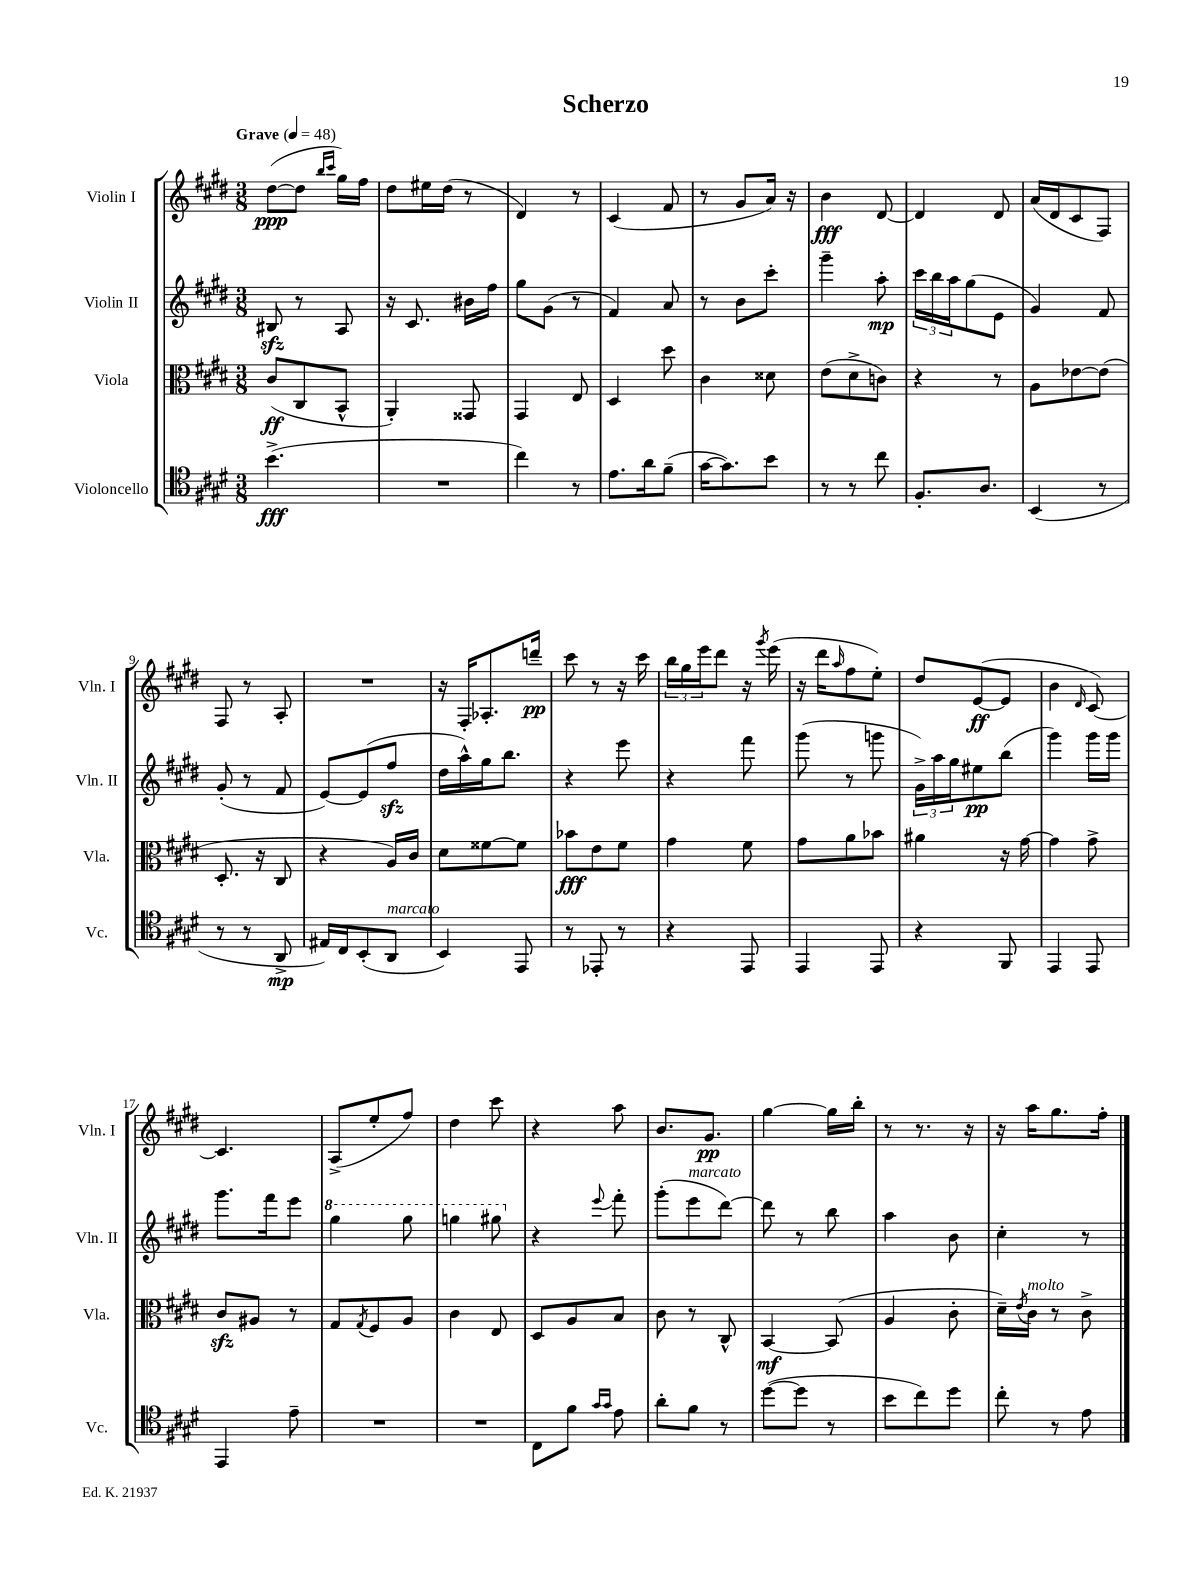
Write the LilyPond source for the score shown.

\header { title = "Scherzo" }
<<
\new StaffGroup <<
\new Staff = "s0" \with { instrumentName = "Violin I" shortInstrumentName = "Vln. I" } {
    \clef treble \key e \major \numericTimeSignature \time 3/8 \tempo "Grave" 4 = 48
    dis''8~\ppp( dis''8 \grace { b''16 cis'''16 } gis''16) fis''16 |
    dis''8 eis''16 dis''16( r8 |
    dis'4) r8 |
    cis'4( fis'8 |
    r8 gis'8 a'16) r16 |
    b'4\fff dis'8~ |
    dis'4 dis'8 |
    a'16( dis'16 cis'8 fis8) |
    fis8 r8 a8-. |
    R4. |
    r16 fis16-. aes8.-. d'''16--\pp |
    cis'''8 r8 r16 cis'''16 |
    \tuplet 3/2 { b''16 gis''16 e'''16 } dis'''8 r16 \acciaccatura { gis'''8 } e'''16( |
    r16 dis'''16 \grace { a''16 } fis''8 e''8-.) |
    dis''8 e'8~\ff( e'8 |
    b'4 \grace { dis'16 } cis'8~) |
    cis'4. |
    a8->( e''8-. fis''8) |
    dis''4 cis'''8 |
    r4 a''8 |
    b'8. gis'8.\pp |
    gis''4~ gis''16 b''16-. |
    r8 r8. r16 |
    r16 a''16 gis''8. fis''16-. \bar "|." |
}
\new Staff = "s1" \with { instrumentName = "Violin II" shortInstrumentName = "Vln. II" } {
    \clef treble \key e \major \numericTimeSignature \time 3/8
    bis8\sfz r8 a8 |
    r16 cis'8. bis'16 fis''16 |
    gis''8 gis'8( r8 |
    fis'4) a'8 |
    r8 b'8 cis'''8-. |
    gis'''4-- a''8-.\mp |
    \tuplet 3/2 { cis'''16 b''16 a''16 } gis''8( e'8 |
    gis'4) fis'8 |
    gis'8-.( r8 fis'8 |
    e'8~) e'8( fis''8\sfz |
    dis''16 a''16-^) gis''16 b''8. |
    r4 e'''8 |
    r4 fis'''8 |
    gis'''8( r8 g'''8 |
    \tuplet 3/2 { gis'16->) a''16 gis''16 } eis''8\pp b''8( |
    gis'''4) gis'''16 gis'''16 |
    gis'''8. fis'''16 e'''8 |
    \ottava #1 gis'''4 gis'''8 |
    g'''4 gis'''8 \ottava #0 |
    r4 \appoggiatura { e'''8 } fis'''8-. |
    gis'''8-.( e'''8^\markup { \italic "marcato" } dis'''8~) |
    dis'''8 r8 b''8 |
    a''4 b'8 |
    cis''4-. r8 \bar "|." |
}
\new Staff = "s2" \with { instrumentName = "Viola" shortInstrumentName = "Vla." } {
    \clef alto \key e \major \numericTimeSignature \time 3/8
    cis'8\ff( cis8 b,8-^ |
    a,4-.) gisis,8 |
    gis,4 e8 |
    dis4 dis''8 |
    cis'4 disis'8 |
    e'8( dis'8-> c'8) |
    r4 r8 |
    a8 ees'8~ ees'8( |
    dis8.-. r16 cis8 |
    r4 a16) cis'16 |
    dis'8 fisis'8~ fisis'8 |
    bes'8\fff e'8 fis'8 |
    gis'4 fis'8 |
    gis'8 a'8 bes'8 |
    ais'4 r16 gis'16~ |
    gis'4 gis'8-> |
    cis'8\sfz ais8 r8 |
    gis8 \acciaccatura { gis8 } fis8 a8 |
    cis'4 e8 |
    dis8 a8 b8 |
    cis'8 r8 cis8-^ |
    b,4~\mf b,8( |
    a4 cis'8-. |
    dis'16--) \acciaccatura { e'8 } cis'16^\markup { \italic "molto" } r8 cis'8-> \bar "|." |
}
\new Staff = "s3" \with { instrumentName = "Violoncello" shortInstrumentName = "Vc." } {
    \clef tenor \key e \major \numericTimeSignature \time 3/8
    b'4.->\fff( |
    R4. |
    cis''4) r8 |
    e'8. a'16 fis'8--( |
    gis'16~ gis'8.) b'8 |
    r8 r8 cis''8 |
    fis8.-. a8. |
    b,4( r8 |
    r8 r8 a,8->\mp |
    eis16) cis16 b,8-.( a,8^\markup { \italic "marcato" } |
    b,4) e,8 |
    r8 ees,8-. r8 |
    r4 e,8 |
    e,4 e,8 |
    r4 fis,8 |
    e,4 e,8 |
    e,4 e'8-- |
    R4. |
    R4. |
    cis8 fis'8 \grace { gis'16 gis'16 } e'8 |
    a'8-. fis'8 r8 |
    dis''8~( dis''8 r8 |
    b'8 cis''8) dis''8 |
    cis''8-. r8 e'8 \bar "|." |
}
>>
>>
